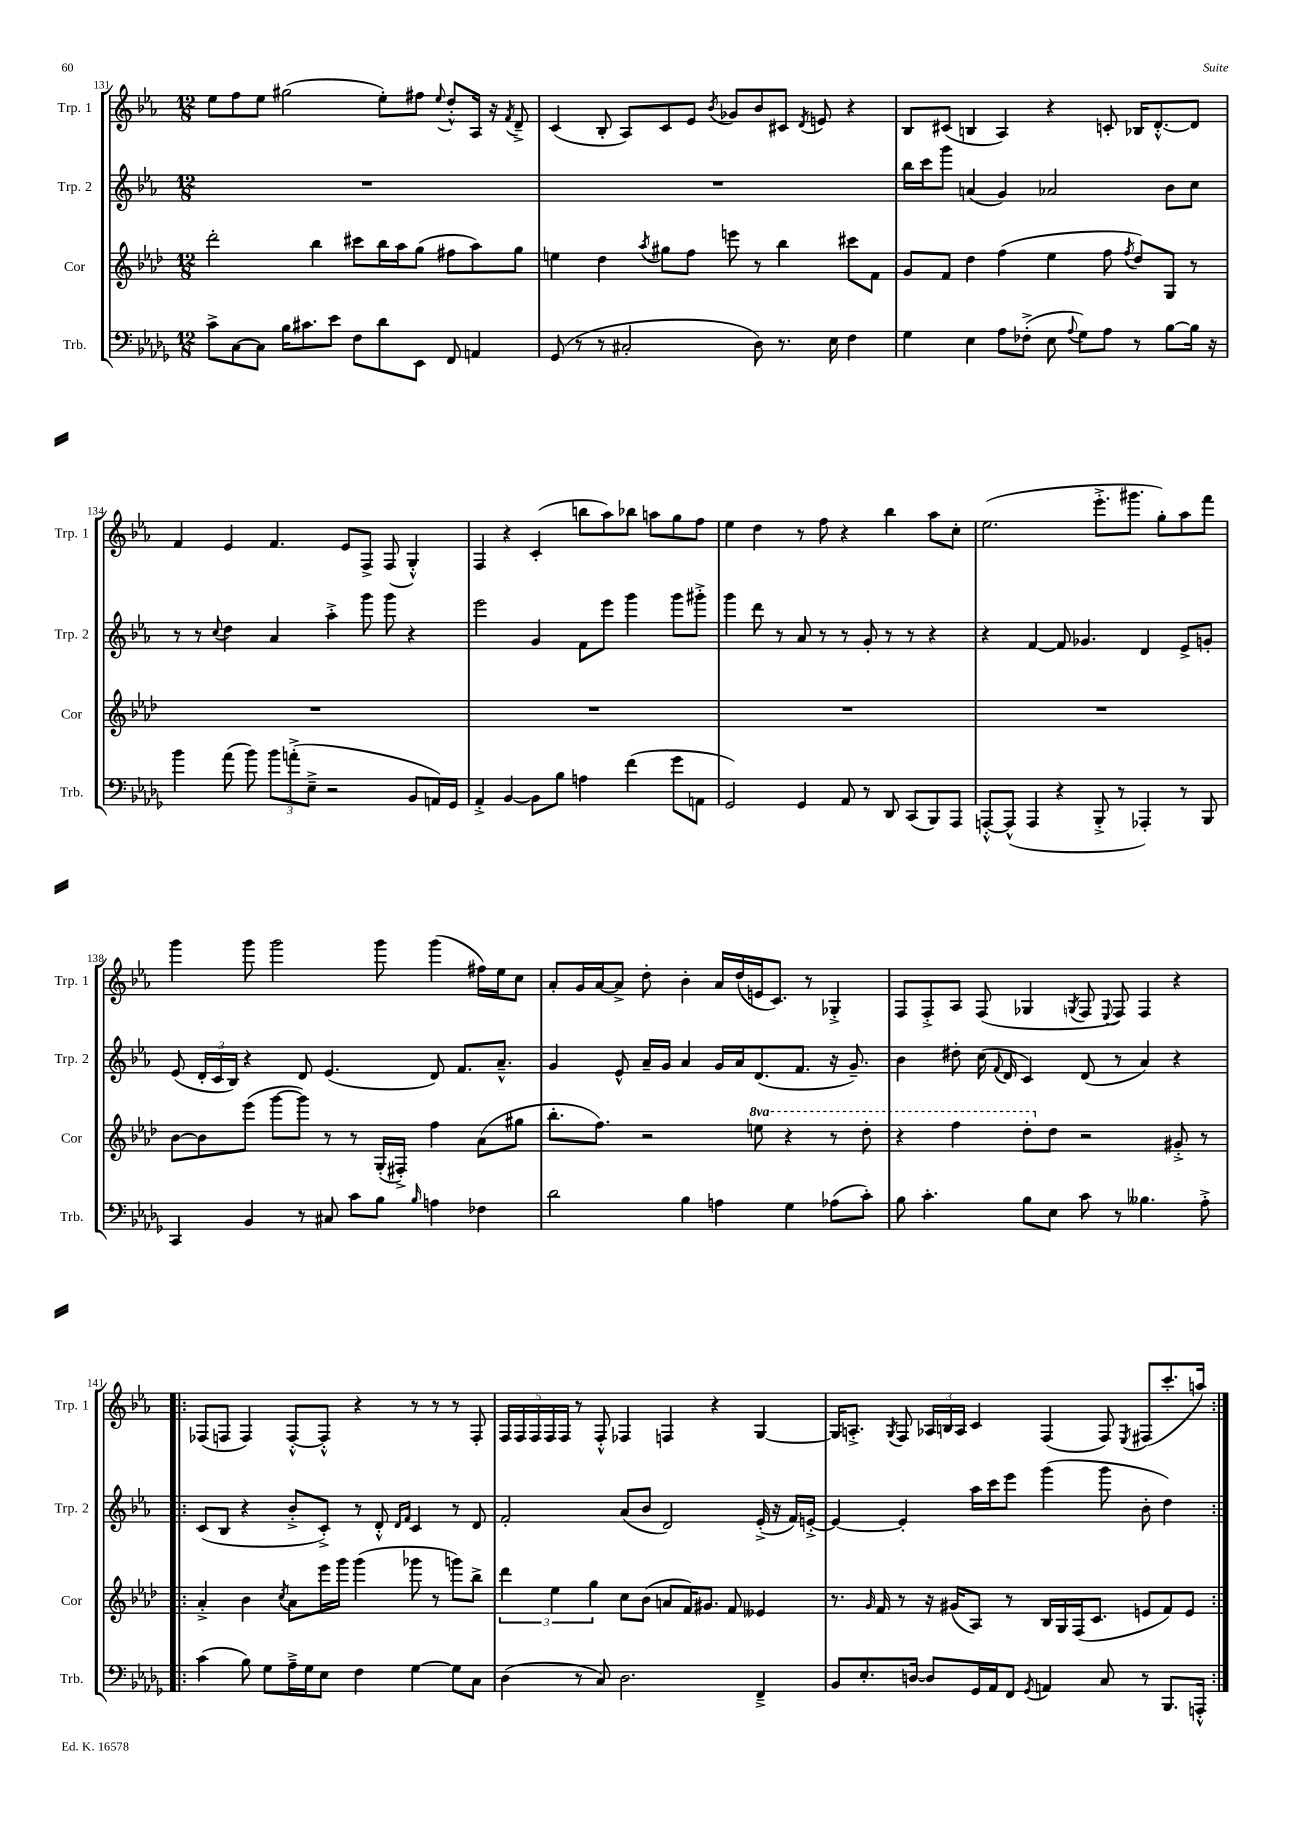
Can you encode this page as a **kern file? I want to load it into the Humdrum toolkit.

**kern	**kern	**kern	**kern
*staff4	*staff3	*staff2	*staff1
*clefF4	*clefG2	*clefG2	*clefG2
*k[b-e-a-d-g-]	*k[b-e-a-d-]	*k[b-e-a-]	*k[b-e-a-]
*M12/8	*M12/8	*M12/8	*M12/8
8c^\L	2ddd-'\	1.r	8ee-\L
[8C\	.	.	8ff\
8C\]J	.	.	8ee-\J
16B-\LK	.	.	(2gg#\
8.c#\	.	.	.
.	4bb-\	.	.
8e-\J	.	.	.
8F\L	8ccc#\L	.	.
8d-\	16bb-\L	.	8ee-'\L)
.	16aa-\J	.	.
8EE-\J	(8gg\J	.	8ff#\J
.	.	.	8qqee-/
8FF/	8ff#\L	.	8dd'^^/L
4AA/	8aa-\)	.	16A-/Jk
.	.	.	16r
.	.	.	8qf/
.	8gg\J	.	8d~^/
=	=	=	=
(8GG-/	4ee\	1.r	(4c/
8r	.	.	.
8r	4dd-\	.	8B-'/
2C#'/	.	.	8A-/L)
.	8qaa-/	.	.
.	8gg#\L	.	8c/
.	8ff\J	.	8e-/J
.	.	.	8qb-/
.	8eee\	.	8g-/L
8D-\)	8r	.	8b-/
8.r	4bb-\	.	8c#/J
.	.	.	8qd/
.	.	.	8e/
16E-\	.	.	.
4F\	8ccc#\L	.	4r
.	8f\J	.	.
=	=	=	=
4G-\	8g/L	16bb-\LL	8B-/L
.	.	16ccc\J	.
.	8f/J	8ggg\J	(8c#/J
4E-\	4dd-\	(4a/	4B/
8A-\L	(4ff\	4g/)	4A-/)
(8F-'^\J	.	.	.
8E-\	4ee-\	2a-/	4r
8qqA-/	.	.	.
8G-\L)	.	.	.
8A-\J	8ff\	.	8c'/
.	8qff/	.	.
8r	8dd-/L)	.	16B-/LK
.	.	.	[8.d'^^/
[8B-\L	8G/J	8b-\L	.
16B-\]Jk	8r	8cc\J	8d/]J
16r	.	.	.
=	=	=	=
4b-\	1.r	8r	4f/
.	.	8r	.
.	.	8qqcc/	.
(8a-\	.	4dd\	4e-/
8b-\)	.	.	.
12b-\L	.	4a-/	4.f/
(12a'^\	.	.	.
12E-~^\J	.	.	.
2r	.	4aa-'^\	.
.	.	.	8e-/L
.	.	8ggg\	8F^/J
.	.	8ggg\	(8F/
8BB-/L	.	4r	4G'^^/)
16AA/L)	.	.	.
16GG-/JJ	.	.	.
=	=	=	=
4AA-'^/	1.r	2eee-\	4F/
[4BB-/	.	.	4r
8BB-\]L	.	4g/	(4c'/
8B-\J	.	.	.
4A\	.	8f\L	8bb\L
.	.	8eee-\J	8aa-\)
(4f\	.	4ggg\	8bb-\J
.	.	.	8aa\L
8g-\L	.	8ggg\L	8gg\
8AA\J	.	8ggg#'^\J	8ff\J
=	=	=	=
2GG-/)	1.r	4ggg\	4ee-\
.	.	8ddd\	4dd\
.	.	8r	.
4GG-/	.	8a-/	8r
.	.	8r	8ff\
8AA-/	.	8r	4r
8r	.	8g'/	.
8DD-/	.	8r	4bb-\
(8CC/L	.	8r	.
8BBB-/)	.	4r	8aa-\L
8AAA-/J	.	.	8cc'\J
=	=	=	=
[8AAA'^^/L	1.r	4r	(2.ee-\
(8AAA^^/]J	.	.	.
4AAA/	.	[4f/	.
4r	.	8f/]	.
.	.	4.g-/	.
8BBB-'^/	.	.	8.eee-'^\L
8r	.	.	.
.	.	.	8.ggg#\J
4AAA-'/)	.	4d/	.
.	.	.	8gg'\L)
8r	.	8e-^/L	8aa-\
8BBB-/	.	8g'/J	8fff\J
=	=	=	=
4CC/	[8b-\L	(8e-/	4ggg\
.	8b-\]	24d'/LL	.
.	.	24c/	.
.	.	24B-/JJ)	.
4BB-/	(8eee-\J	4r	8ggg\
.	[8ggg\L	.	2ggg\
8r	8ggg\]J)	8d/	.
8C#/	8r	(4.e-/	.
8c\L	8r	.	.
8B-\J	(16G'/LL	.	8ggg\
.	16F#'^/JJ)	.	.
16qqB-/	.	.	.
4A\	4ff\	8d/)	(4ggg\
.	.	8.f/L	.
4F-\	(8a-\L	.	16ff#\LL)
.	.	8.a-~^^/J	16ee-\J
.	8gg#\J	.	8cc\J
=	=	=	=
2d-\	8.bb-'\L	4g/	8a-'/L
.	.	.	16g/L
.	8.ff\J)	.	[16a-/J
.	.	8e-^^/	8a-^/]J
.	2r	16a-~/LL	8dd'\
.	.	16g/JJ	.
4B-\	.	4a-/	4b-'\
4A\	.	16g/LL	16a-/LL
.	.	16a-/J	(16dd/
.	8eee\	(8.d/	16e/J
.	.	.	8.c/J)
4G-\	4r	.	.
.	.	8.f/J	.
.	.	.	8r
(8A-\L	8r	16r	4G-'^/
.	.	8.g~/)	.
8c'\J)	8ddd-'\	.	.
=	=	=	=
8B-\	4r	4b-\	8F/L
4.c'\	.	.	8F'^/
.	4fff\	8dd#'\	8A-/J
.	.	(16cc\	(8F/
.	.	8qqf/	.
.	.	16d/	.
8B-\L	8ddd-'\L	4c/)	4G-/
8E-\J	8dd-\J	.	.
.	.	.	8qG/
8c\	2r	(8d/	8F/
.	.	.	8qqE-/
8r	.	8r	8F/)
4.B--\	.	4a-/)	4F/
.	8g#'^/	4r	4r
8A-'^\	8r	.	.
=!|:	=!|:	=!|:	=!|:
(4c\	4a-'^/	(8c/L	(8F-/L
.	.	8B-/J	8F/J
8B-\)	4b-\	4r	4F/)
8G-\L	.	.	.
.	8qcc/	.	.
16A-~^\L	8a-\L	8b-'^/L	[8F'^^/L
16G-\J	.	.	.
8E-\J	16eee-\L	8c'^/J)	8F'^^/]J
.	16ggg\JJ	.	.
4F\	(4ggg\	8r	4r
.	.	8d'^^/	.
.	.	16qqd/LL	.
.	.	16qqf/JJ	.
[4G-\	8ggg-\	4c/	8r
.	8r	.	8r
8G-\]L	8ggg\L)	8r	8r
8C\J	8bb-^\J	8d/	8F'/
=	=	=	=
(4D-\	6ddd-\	2f'/	20F/LL
.	.	.	20F/
.	.	.	20F/
.	.	.	20F/
.	6ee-\	.	.
.	.	.	20F/JJ
8r	.	.	8r
.	6gg\	.	.
8C/)	.	.	8F'^^/
2.D-\	8cc\L	(8a-/L	4F-/
.	(8b-\J	8b-/J	.
.	8a/L	2d/)	4F/
.	16f/K)	.	.
.	8.g#/J	.	.
.	.	.	4r
.	8f/	.	.
4FF~^/	4e--/	(16e-'^/	[4G/
.	.	16r	.
.	.	16f/LL)	.
.	.	[16e'^/JJ	.
=	=	=	=
8BB-/L	8.r	4e/_	16G/]LK
.	.	.	8.A'^/J
8.E-'/	.	.	.
.	16qqg/	.	.
.	16f/	.	.
.	.	.	8qG/
.	8r	4e'/]	8F/
[16D/Jk	.	.	.
8D/]L	16r	.	24A-/LL
.	.	.	24B/
.	(16g#/LK	.	.
.	.	.	24A-/JJ
16GG-/L	8A-/J)	16aa-\LL	4c/
16AA-/J	.	16ccc\J	.
8FF/J	8r	8eee-\J	.
8qGG-/	.	.	.
4AA/	16B-/LL	(4ggg\	(4F/
.	16G/	.	.
.	(16F/J	.	.
.	8.c/J	.	.
8C/	.	8ggg\	8F/)
.	.	.	8qE-/
8r	8e/L	8b-'\	(8F#/L
8.BBB-/L	8f/)	4dd\)	8.ccc'/
.	8e/J	.	.
16AAA'^^/Jk	.	.	16aa/Jk)
==:|!	==:|!	==:|!	==:|!
*-	*-	*-	*-
